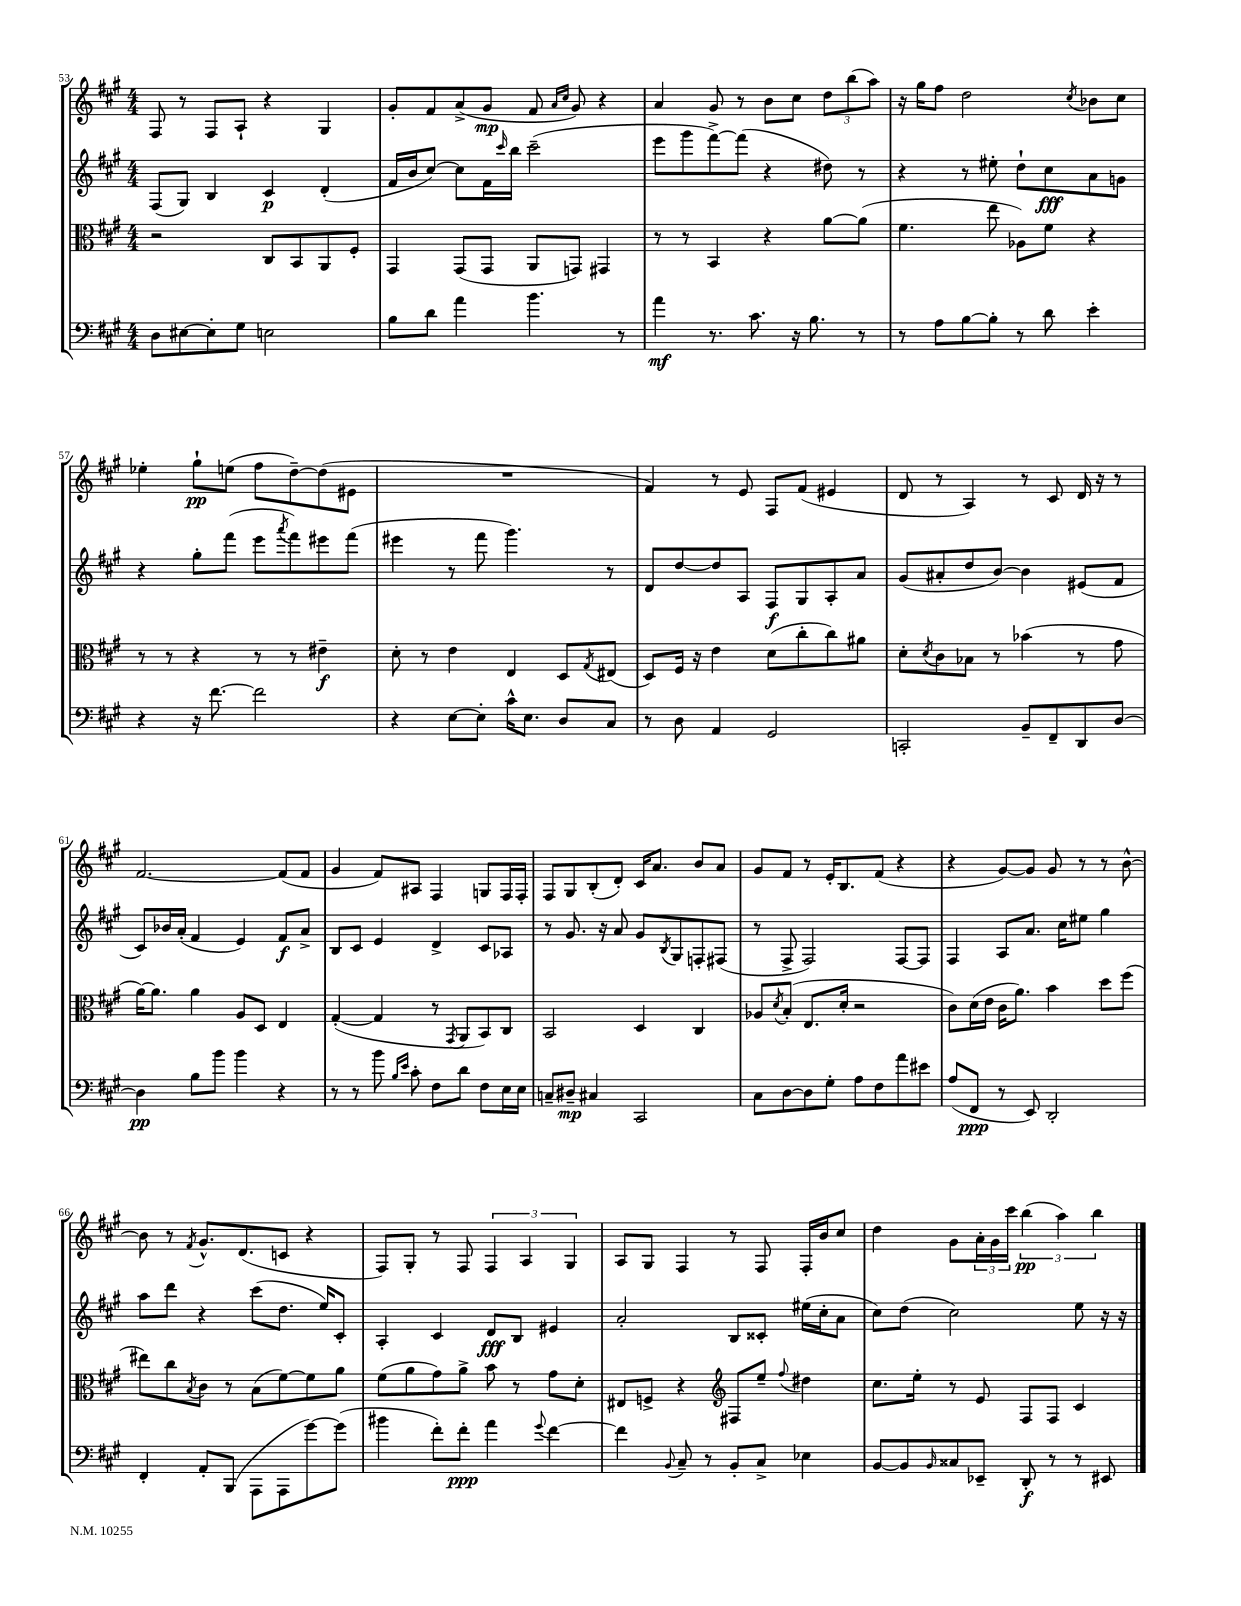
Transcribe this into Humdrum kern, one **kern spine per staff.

**kern	**kern	**kern	**kern
*staff4	*staff3	*staff2	*staff1
*clefF4	*clefC3	*clefG2	*clefG2
*k[f#c#g#]	*k[f#c#g#]	*k[f#c#g#]	*k[f#c#g#]
*M4/4	*M4/4	*M4/4	*M4/4
8D	2r	(8F#	8F#
[8E#	.	8G#)	8r
8E#']	.	4B	8F#
8G#	.	.	8A`
2E	8C#	4c#	4r
.	8BB	.	.
.	8AA	(4d'	4G#
.	8F#'	.	.
=	=	=	=
8B	4GG#	16f#	8g#'
.	.	16b	.
8d	.	[8cc#)	8f#
4a	(8GG#	8cc#]	(8a^
.	8GG#	16f#	8g#
.	.	16qqccc#	.
.	.	16bb	.
4.b	8AA	(2ccc#~	8f#
.	.	.	16qqa
.	.	.	16qqcc#
.	8GG)	.	8g#)
.	4GG#	.	4r
8r	.	.	.
=	=	=	=
4a	8r	8eee	4a
.	8r	8ggg#	.
8.r	4BB	[8fff#^)	8g#
.	.	(8fff#]	8r
8.c#	.	.	.
.	4r	4r	8b
16r	.	.	8cc#
8.B	.	.	.
.	[8a	8dd#)	12dd
.	.	.	(12bb
8r	(8a]	8r	.
.	.	.	12aa)
=	=	=	=
8r	4.f#	4r	16r
.	.	.	16gg#
8A	.	.	8ff#
[8B	.	8r	2dd
8B']	8ee	8ee#'	.
8r	8A-)	8dd`	.
8d	8f#	8cc#	.
.	.	.	8qcc#
4e'	4r	8a	8b-
.	.	8g	8cc#
=	=	=	=
4r	8r	4r	4ee-'
.	8r	.	.
16r	4r	8gg#'	8gg#`
[8.f#	.	.	.
.	.	(8fff#	(8ee
2f#]	8r	8eee	8ff#
.	.	8qaaa	.
.	8r	8fff#)	[8dd~)
.	4e#~	8eee#	(8dd]
.	.	(8fff#	8e#
=	=	=	=
4r	8d'	4eee#	1r
.	8r	.	.
[8E	4e	8r	.
8E']	.	8fff#	.
16c#^^	4E	4.ggg#)	.
8.E	.	.	.
8D	8D	.	.
.	8qG#	.	.
8C#	(8E#	8r	.
=	=	=	=
8r	8D)	8d	4f#)
8D	16F#	[8dd	.
.	16r	.	.
4AA	4e	8dd]	8r
.	.	8A	8e
2GG#	(8d	8F#	8F#
.	8cc#'	8G#	(8f#
.	8cc#)	8A'	4e#
.	8a#	8a	.
=	=	=	=
2CC'	8d'	(8g#	8d
.	8qd	.	.
.	8c#	8a#'	8r
.	8B-	8dd	4A)
.	8r	[8b)	.
8BB~	(4b-	4b]	8r
8FF#~	.	.	8c#
8DD	8r	(8e#	16d
.	.	.	16r
[8D	8g#	8f#	8r
=	=	=	=
4D]	[16a)	8c#)	[2.f#
.	8.a]	.	.
.	.	16b-	.
.	.	(16a'	.
8B	4a	4f#	.
8b	.	.	.
4b	8A	4e)	.
.	8D	.	.
4r	4E	8f#	(8f#]
.	.	8a^	8f#
=	=	=	=
8r	([4G#'	8B	4g#
8r	.	8c#	.
8b	4G#]	4e	8f#)
16qqB	.	.	.
16qqe	.	.	.
8c#'	.	.	8A#
8F#	8r	4d^	4F#
.	8qGG#	.	.
8d	8AA	.	.
8F#	8BB)	8c#	8G
16E	8C#	8A-	16F#
16E	.	.	16F#'
=	=	=	=
8C~	2BB	8r	8F#
8D#~	.	8.g#	8G#
4C#	.	.	(8B'
.	.	16r	.
.	.	8a	8d')
2CC#	4D	8g#	16c#
.	.	.	8.a
.	.	8qB	.
.	.	8G#	.
.	4C#	8F'	8b
.	.	(8F#	8a
=	=	=	=
8C#	8A-	8r	8g#
.	8qd	.	.
[8D	(8B'	8F#^	8f#
8D]	8.E	2F#)	8r
8G#'	.	.	16e'
.	16d'	.	8.B
8A	2r	.	.
8F#	.	.	(8f#
8a	.	[8F#	4r
8e#	.	8F#]	.
=	=	=	=
(8A	8c#)	4F#	4r
8FF#	(16d	.	.
.	16e	.	.
8r	16c#	8A	[8g#)
.	8.a)	.	.
8EE)	.	8.a	8g#]
2DD'	4b	.	8g#
.	.	16cc#	.
.	.	8ee#	8r
.	8dd	4gg#	8r
.	(8ff#	.	[8b^^
=	=	=	=
4FF#'	8ee#)	8aa	8b]
.	8cc#	8ddd	8r
.	8qB	.	8qf#
8AA'	8c#	4r	8.g#^^
(8BBB	8r	.	.
.	.	.	(8.d
8AAA	(8B	(8ccc#	.
8AAA	[8f#)	8.dd	8c
[8g#)	8f#]	.	4r
.	.	16ee)	.
(8g#]	8a	8c#'	.
=	=	=	=
4b#	(8f#	4A'	8F#)
.	8a	.	8G#'
8f#')	8g#)	4c#	8r
8f#'	8a^	.	8F#
4a	8b	8d	6F#
.	8r	8B	.
.	.	.	6A
8qqg#	.	.	.
[4f#	8g#	4e#	.
.	.	.	6G#
.	8d'	.	.
=	=	=	=
4f#]	8E#	2a'	8A
.	8F^	.	8G#
8qqBB	.	.	.
8C#~	4r	.	4F#
8r	.	.	.
*	*clefG2	*	*
8BB'	8F#	8B	8r
8C#^	8ee~	8c##'	8F#
.	8qqff#	.	.
4E-	4dd#	(16ee#	16F#'
.	.	16cc#'	16b
.	.	8a	8cc#
=	=	=	=
[8BB	8.cc#	8cc#)	4dd
8BB]	.	(8dd	.
.	16ee'	.	.
16qqBB	.	.	.
8C##	8r	2cc#)	8g#
8EE-~	8e	.	24a'
.	.	.	24g#
.	.	.	24ccc#
8DD'	8F#	.	(6bb
8r	8F#	.	.
.	.	.	6aa)
8r	4c#	8ee	.
.	.	.	6bb
8EE#	.	16r	.
.	.	16r	.
==	==	==	==
*-	*-	*-	*-
